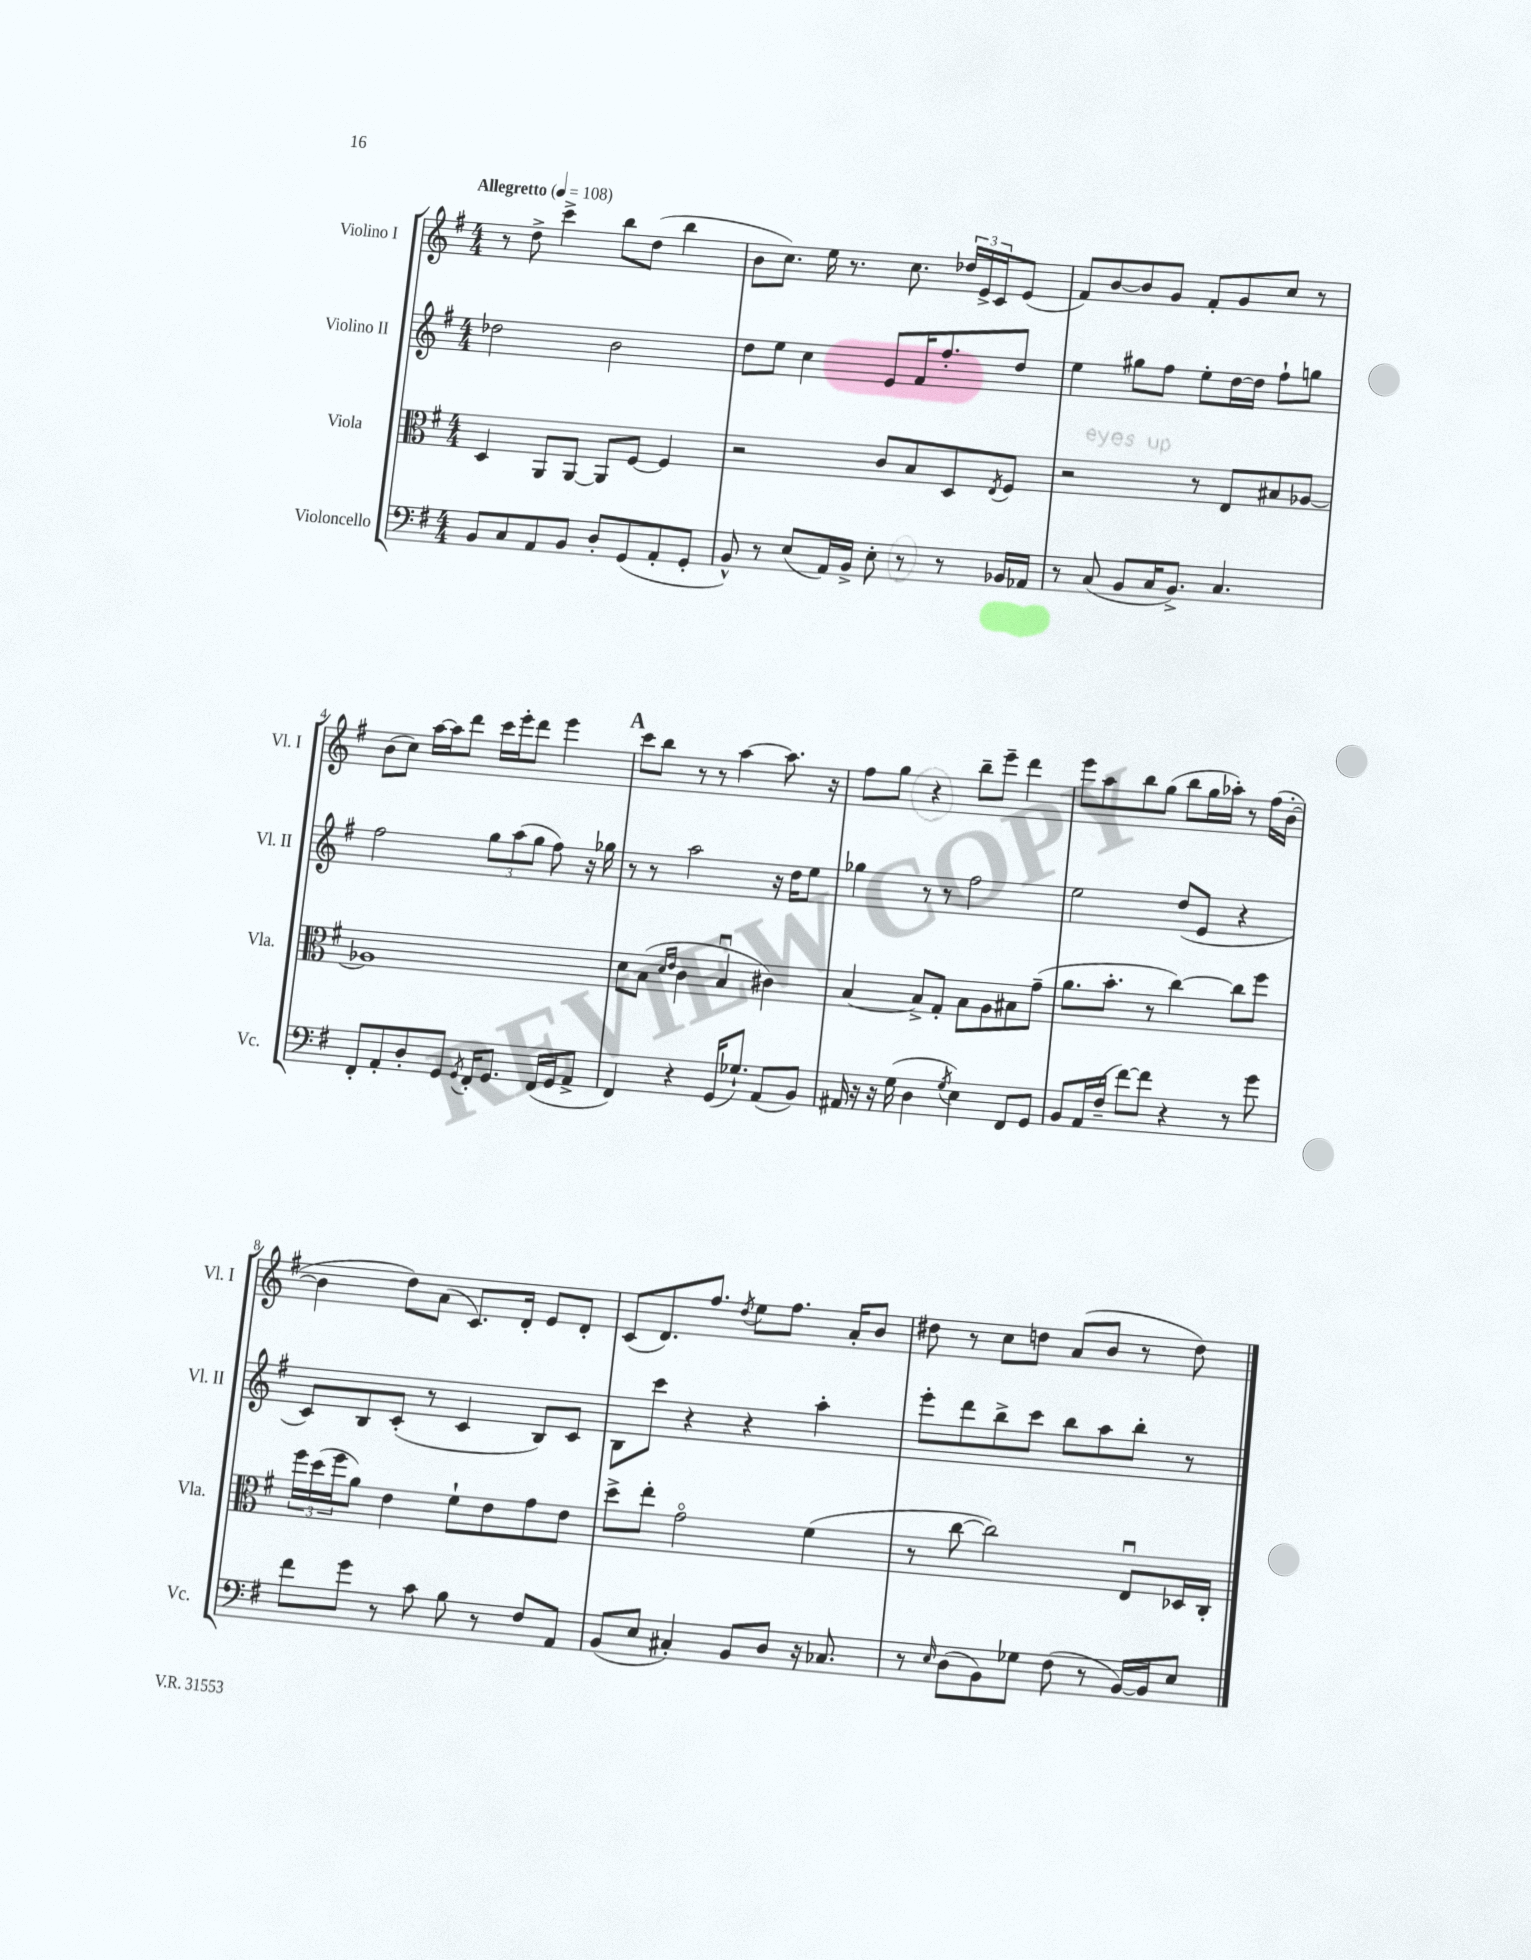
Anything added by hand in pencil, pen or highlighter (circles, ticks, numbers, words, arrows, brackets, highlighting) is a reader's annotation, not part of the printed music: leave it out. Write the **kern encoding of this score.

**kern	**kern	**kern	**kern
*staff4	*staff3	*staff2	*staff1
*clefF4	*clefC3	*clefG2	*clefG2
*k[f#]	*k[f#]	*k[f#]	*k[f#]
*M4/4	*M4/4	*M4/4	*M4/4
*MM108	*MM108	*MM108	*MM108
8BB	4D	2dd-	8r
8C	.	.	8dd^
8AA	8AA	.	4ccc^
8BB	[8AA	.	.
8D'	8AA]	2b	8bb
(8GG	[8F#	.	(8dd
8AA'	4F#]	.	4bb
8GG'	.	.	.
=	=	=	=
8BB^^)	2r	8dd	8b
8r	.	8ee	8.cc)
(8E	.	4cc	.
.	.	.	16ee
16AA)	.	.	8.r
16BB^	.	.	.
8E'	8c	8e	.
.	.	.	8.cc
8r	8B	16f#	.
.	.	8.ff#'	.
8r	8D	.	24dd-
.	.	.	24e^
.	.	.	24c
.	8qE	.	.
16BB-	8F#	8dd	(8e
16AA-	.	.	.
=	=	=	=
8r	2r	4ee	8f#)
(8C	.	.	[8b
8BB	.	8gg#	8b]
16C	.	8ff#	8g
8.BB^)	.	.	.
.	8r	8ee'	8f#'
4.C	8E	[16dd	8g
.	.	16dd]	.
.	8B#	8ff#`	8cc
.	[8A-	8gg	8r
=	=	=	=
8FF#'	1A-]	2ff#	(8b
8AA'	.	.	8cc)
8D'	.	.	[16aa
.	.	.	16aa]
8GG	.	.	8ddd
8qGG	.	.	.
16FF#'	.	12gg	16ccc
8.GG	.	.	16eee'
.	.	(12aa	.
.	.	.	8ddd
.	.	12gg	.
(16FF#	.	8ff#)	4eee
16GG	.	.	.
8AA^	.	16r	.
.	.	16gg-	.
=	=	=	=
4FF#)	8d	8r	8ccc
.	(8B	8r	8bb
.	16qqd	.	.
.	16qqe	.	.
4r	4c	2aa	8r
.	.	.	8r
(16GG	4Bu	.	[4aa
8.G-`)	.	.	.
(8AA	4c#)	16r	8.aa]
.	.	16dd	.
8BB)	.	8ee	.
.	.	.	16r
=	=	=	=
16AA#	[4B	4gg-	8ff#
16r	.	.	.
16r	.	.	8gg
(16G	.	.	.
4D	8B^]	8r	4r
.	8G'	8r	.
8qG	.	.	.
4E)	8B	2ff#	8bb~
.	8A	.	8eee~
8FF#	8B#	.	4ddd
8GG	(8g~	.	.
=	=	=	=
8BB	8.a	2ee	8eee
16AA	.	.	8aa
(16F#~	8.b'	.	.
[8f#)	.	.	8bb
8f#]	8r	.	(8gg
4r	[4cc)	(8dd	8bb
.	.	8e	16gg
.	.	.	16aa-')
8r	8cc]	4r	8r
8g	8ff#	.	(16ff#
.	.	.	[16b'
=	=	=	=
8f#	24ff#	8c)	4b]
.	(24dd	.	.
.	24ff#	.	.
8g	8a)	8B	.
8r	4e	(8c'	8dd)
8c	.	8r	(8a
8B	8f#`	4c	8.c)
8r	8e	.	.
.	.	.	16d'
8F#	8g	8B)	8e
8AA	8e	8c	8d'
=	=	=	=
(8BB	8dd^	8B	(8c
8E	8ee'	8ccc	8.d)
4C#')	2go	4r	.
.	.	.	8.ff#
.	.	.	8qdd
8BB	.	4r	8ee
8D	.	.	8.ff#
16r	(4f#	4aa'	.
8.C-	.	.	16a'
.	.	.	8b
=	=	=	=
8r	8r	8eee'	8dd#
16qqE	.	.	.
(8D	[8cc	8ddd	8r
8BB)	2cc])	8bb^	8cc
8G-	.	8ccc	8dd
(8F#	.	8bb	(8a
8r	.	8aa	8b
[16BB)	8Eu	8bb'	8r
16BB]	.	.	.
8E	16D-	8r	8dd)
.	16C'	.	.
==	==	==	==
*-	*-	*-	*-
